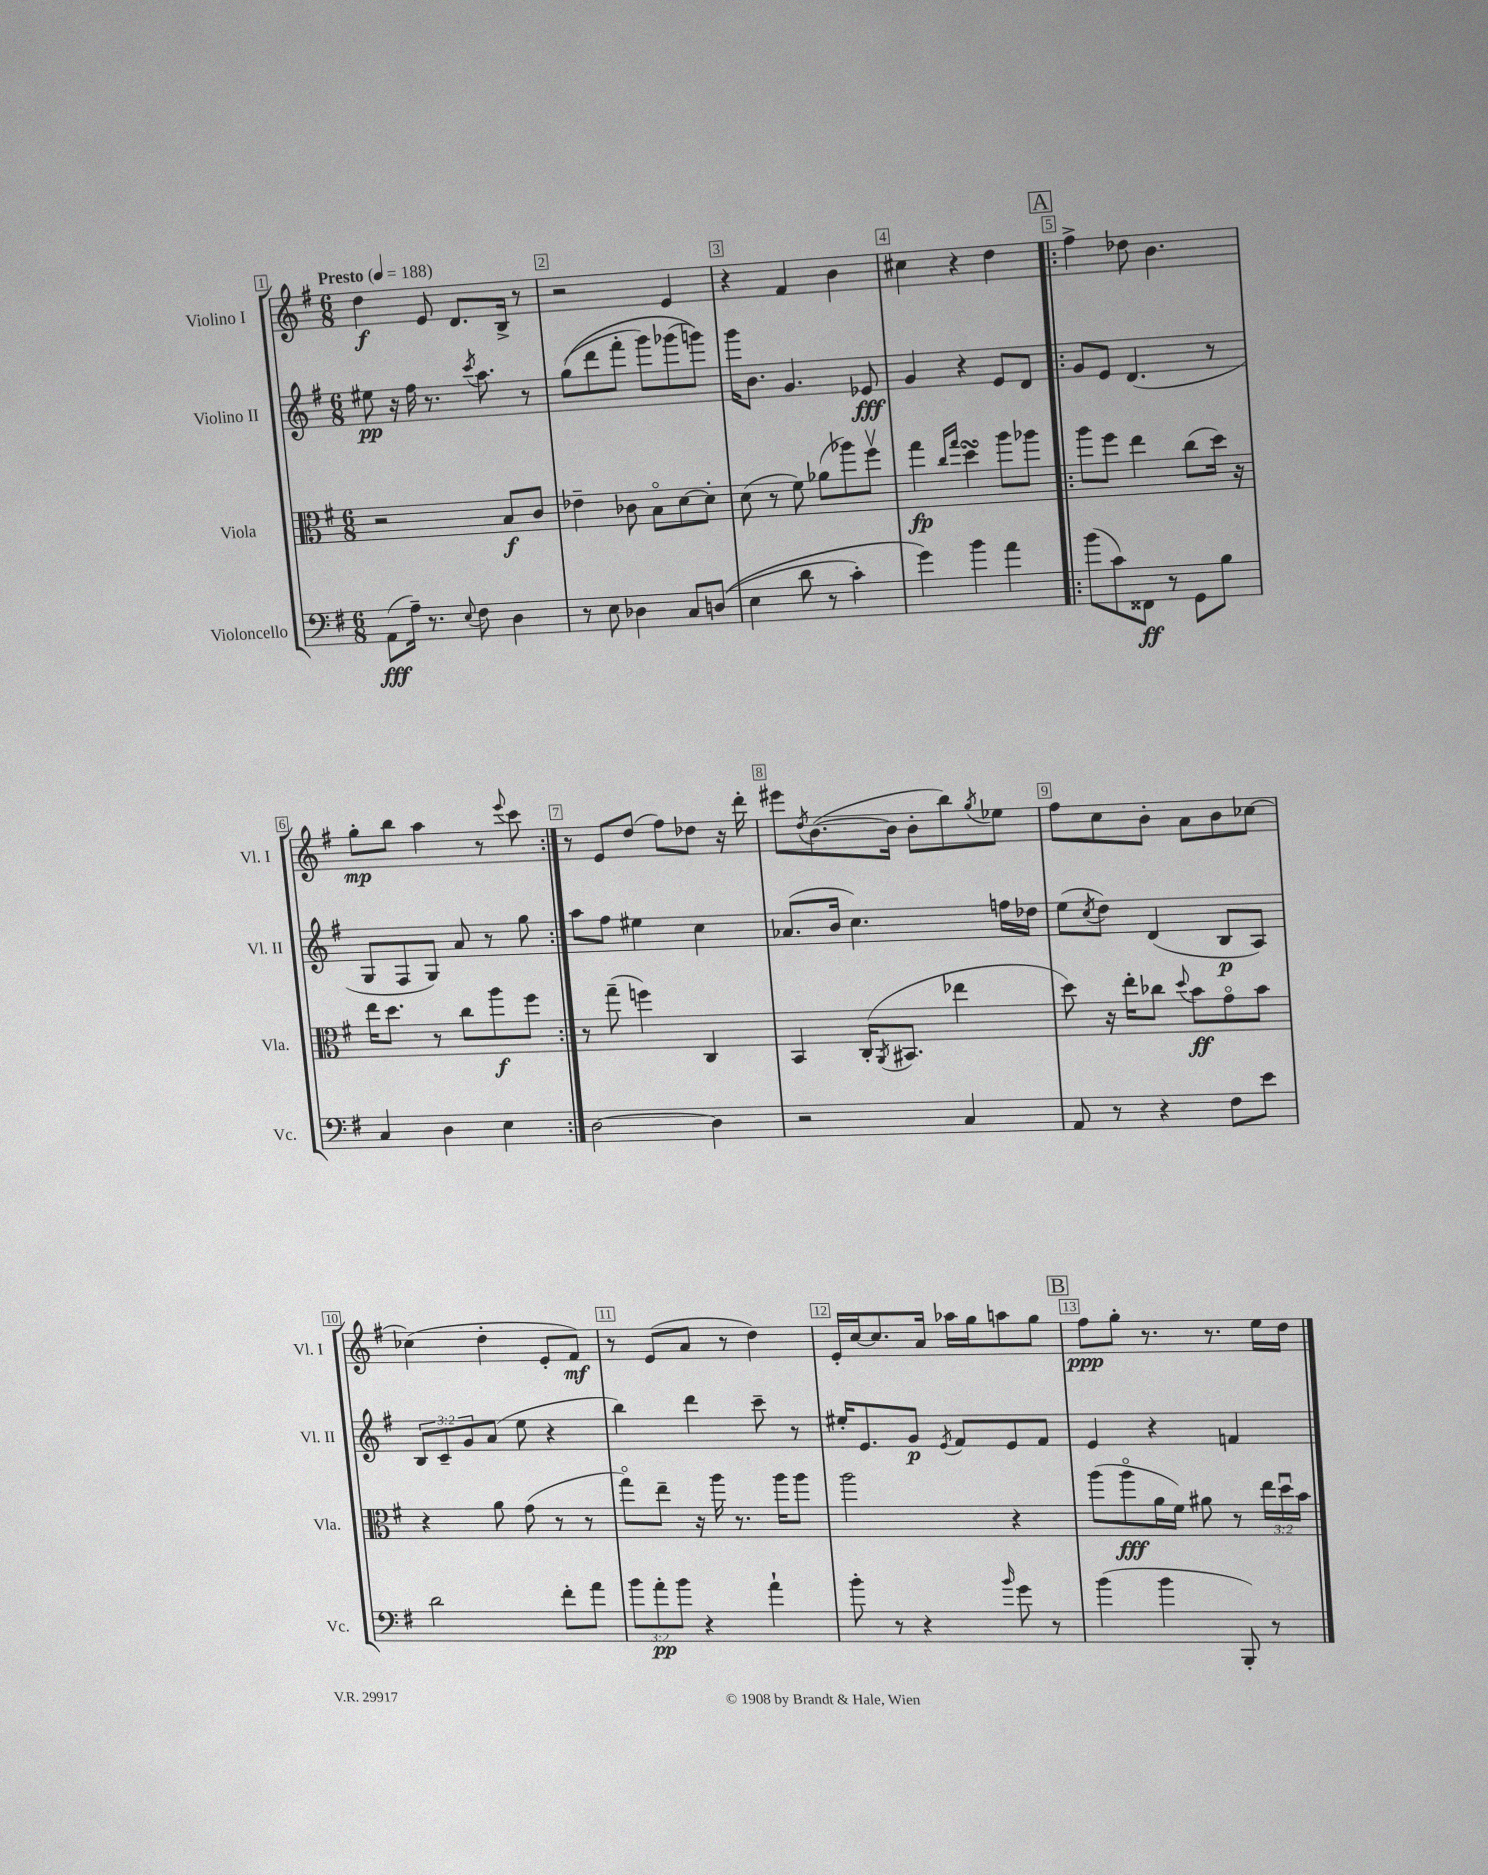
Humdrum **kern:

**kern	**kern	**kern	**kern
*staff4	*staff3	*staff2	*staff1
*clefF4	*clefC3	*clefG2	*clefG2
*k[f#]	*k[f#]	*k[f#]	*k[f#]
*M6/8	*M6/8	*M6/8	*M6/8
*MM188	*MM188	*MM188	*MM188
(8AA	2r	8ee#	4dd
16A~)	.	16r	.
8.r	.	16ff#	.
.	.	8.r	8e
8qqE	.	.	.
8F#	.	.	8.d
.	.	8qccc	.
.	.	8.aa	.
4D	8B	.	.
.	.	.	16B^
.	8c	8r	8r
=	=	=	=
8r	4e-~	&((8gg	2r
8E	.	8ddd	.
4D-	8c-	8fff#'	.
.	8Bo	8ggg)	.
8C	[8d	(8ggg-	4e
&((8D	8d']	8ggg)&)	.
=	=	=	=
4E	(8d	16ggg	4r
.	.	8.b	.
.	8r	.	.
8d	8f#)	4.g	4f#
8r	(8a-	.	.
4c')	8aa-)	.	4b
.	8ff#v	8e-	.
=	=	=	=
4g&)	4gg	4g	4cc#
.	16qqcc	.	.
.	16qqgg	.	.
4b	4dd	4r	4r
4a	8aa	8e	4dd
.	8aa-	8d	.
=!|:	=!|:	=!|:	=!|:
(8b	8aa	8g	4ff#^
8c)	8ff#	8e	.
8FF##	4ee	(4.d	8dd-
8r	.	.	4.b
8GG	(8cc	.	.
8B	16dd)	8r	.
.	16r	.	.
=	=	=	=
4C	16ee	8G	8gg'
.	8.dd	.	.
.	.	8F#	8bb
4D	8r	8G)	4aa
.	8cc	8a	.
4E	8aa	8r	8r
.	.	.	8qqeee
.	8ff#	8gg	8ccc
=:|!	=:|!	=:|!	=:|!
[2D	8r	8aa	8r
.	(8gg~	8ff#	8e
.	4ff)	4ee#	(8dd
.	.	.	8ff#)
4D]	4C	4cc	8dd-
.	.	.	16r
.	.	.	16ddd'
=	=	=	=
2r	4BB	(8.a-	8eee#
.	.	.	8qdd
.	.	.	([8.b
.	.	16b	.
.	(16C'	4.cc)	.
.	8qAA	.	.
.	8.BB#	.	16b]
.	.	.	8b'
4C	4ee-	.	8bb)
.	.	.	8qgg
.	.	16ff	8ee-
.	.	16dd-	.
=	=	=	=
8AA	8dd)	(8ee	8ff#
.	.	8qcc	.
8r	16r	8dd)	8cc
.	16ee'	.	.
4r	8cc-	(4d	8b'
.	8qqdd	.	.
.	8b	.	8a
8F#	8go	8B	8b
8e	8b	8A)	[8cc-
=	=	=	=
2d	4r	12B	(4cc-]
.	.	12c~	.
.	.	12g	.
.	8a	(8a	4dd'
.	(8g	8ee	.
8f#'	8r	4r	8e'
8a	8r	.	8f#)
=	=	=	=
12b	8ggo)	4bb)	8r
12a'	.	.	.
.	8ee~	.	(8e
12b	.	.	.
4r	16r	4ddd	8a
.	16aa	.	.
.	8.r	.	8r
4a`	.	8ccc~	4dd)
.	16aa	.	.
.	8aa	8r	.
=	=	=	=
8b'	2aa	16ee#'	16e'
.	.	8.e	[16cc
8r	.	.	8.cc]
4r	.	8g	.
.	.	.	16a
.	.	8qe	.
.	.	8f#	16aa-
.	.	.	16gg
16qqb	.	.	.
8g	4r	8e	8aa
8r	.	8f#	8gg
=	=	=	=
(4b	(8aa	4e	8ff#
.	8aao	.	8gg'
4b	16a	4r	8.r
.	16f#)	.	.
.	8a#	.	.
.	.	.	8.r
8BBB')	8r	4f	.
8r	24ee	.	16ee
.	24ddu	.	.
.	.	.	16dd
.	24b	.	.
==	==	==	==
*-	*-	*-	*-
